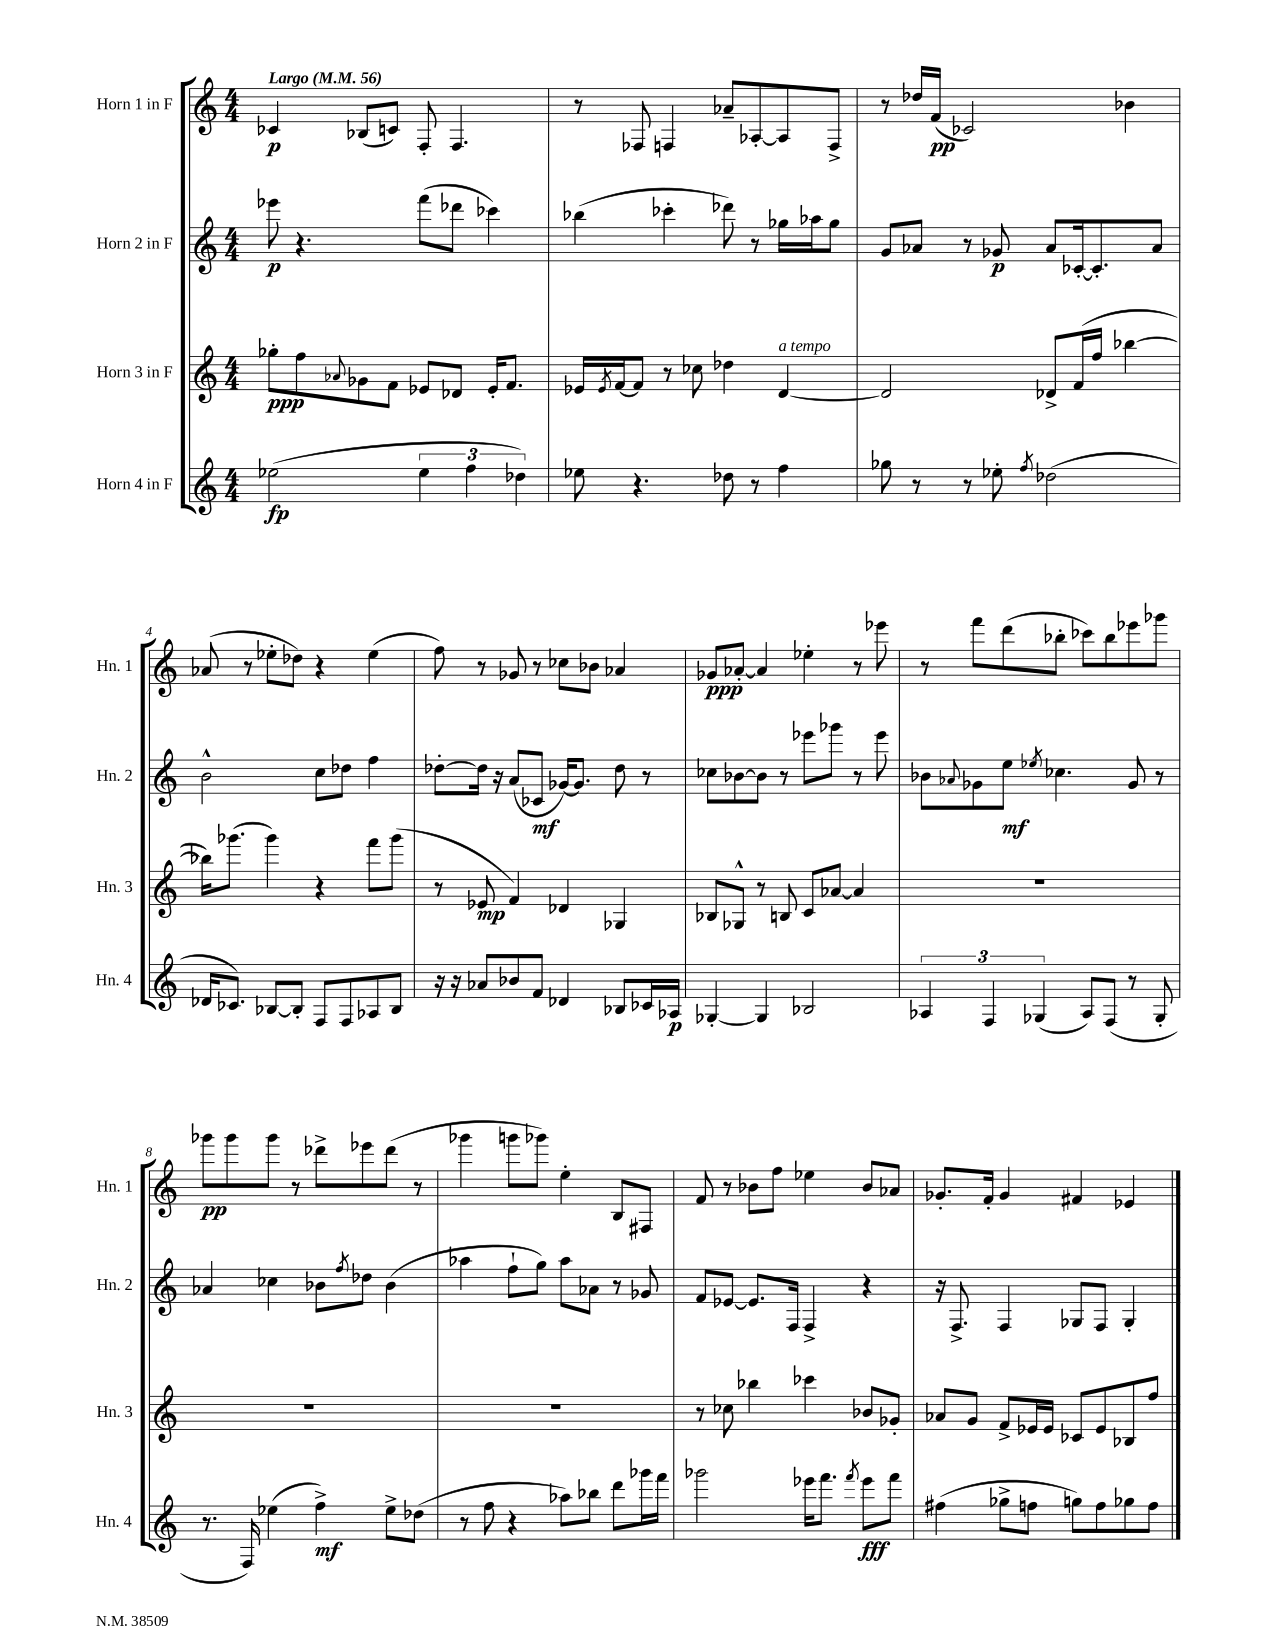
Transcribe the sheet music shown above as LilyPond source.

<<
\new StaffGroup <<
\new Staff = "s0" \with { instrumentName = "Horn 1 in F" shortInstrumentName = "Hn. 1" } {
    \clef treble \key c \major \numericTimeSignature \time 4/4 \tempo "Largo" 4 = 56
    ces'4\p bes8( c'8) f8-. f4. |
    r8 fes8 f4 aes'8-- aes8~-. aes8 f8-> |
    r8 des''16 f'16\pp( ces'2) bes'4 |
    aes'8( r8 ees''8-. des''8) r4 ees''4( |
    f''8) r8 ges'8 r8 ces''8 bes'8 aes'4 |
    ges'8\ppp aes'8~-. aes'4 ees''4-. r8 ees'''8 |
    r8 f'''8 d'''8( bes''8-. ces'''8) bes''8 ees'''8 ges'''8 |
    ges'''8\pp ges'''8 ges'''8 r8 des'''8-> ees'''8 des'''8( r8 |
    ges'''4 g'''8 ges'''8) e''4-. b8 fis8 |
    f'8 r8 bes'8 f''8 ees''4 bes'8 aes'8 |
    ges'8.-. f'16-. ges'4 fis'4 ees'4 \bar "|." |
}
\new Staff = "s1" \with { instrumentName = "Horn 2 in F" shortInstrumentName = "Hn. 2" } {
    \clef treble \key c \major \numericTimeSignature \time 4/4
    ees'''8\p r4. f'''8( des'''8 ces'''4) |
    bes''4( ces'''4-. des'''8) r8 ges''16 aes''16 ges''8 |
    g'8 aes'8 r8 ges'8\p aes'8 ces'16~-. ces'8.-. aes'8 |
    b'2-^ c''8 des''8 f''4 |
    des''8~-. des''16 r16 a'8( ces'8\mf ges'16~) ges'8. des''8 r8 |
    ces''8 bes'8~ bes'8 r8 ees'''8 ges'''8 r8 ees'''8 |
    bes'8 \appoggiatura { aes'8 } ges'8 e''8\mf \acciaccatura { ees''8 } ces''4. ges'8 r8 |
    aes'4 ces''4 bes'8 \acciaccatura { f''8 } des''8 bes'4( |
    aes''4 f''8-! g''8) aes''8 aes'8 r8 ges'8 |
    f'8 ees'8~ ees'8. f16 f4-> r4 |
    r16 f8.-> f4 ges8 f8 ges4-. \bar "|." |
}
\new Staff = "s2" \with { instrumentName = "Horn 3 in F" shortInstrumentName = "Hn. 3" } {
    \clef treble \key c \major \numericTimeSignature \time 4/4
    ges''8-.\ppp f''8 \appoggiatura { aes'8 } ges'8 f'8 ees'8 des'8 ees'16-. f'8. |
    ees'16 \acciaccatura { ees'8 } f'16~ f'8 r8 ces''8 des''4 d'4~^\markup { \italic "a tempo" } |
    d'2 des'8-> f'16( f''16 bes''4~ |
    bes''16) ges'''8.( ges'''4) r4 f'''8 ges'''8( |
    r8 ees'8\mp f'4) des'4 ges4 |
    bes8 ges8-^ r8 b8 c'8 aes'8~ aes'4 |
    R1 |
    R1 |
    R1 |
    r8 ces''8 bes''4 ces'''4 bes'8 ges'8-. |
    aes'8 g'8 f'8-> ees'16 ees'16 ces'8 ees'8 bes8 f''8 \bar "|." |
}
\new Staff = "s3" \with { instrumentName = "Horn 4 in F" shortInstrumentName = "Hn. 4" } {
    \clef treble \key c \major \numericTimeSignature \time 4/4
    ees''2\fp( \tuplet 3/2 { ees''4 f''4 des''4) } |
    ees''8 r4. des''8 r8 f''4 |
    ges''8 r8 r8 ees''8-. \acciaccatura { f''8 } des''2( |
    des'16 ces'8.) bes8~ bes8-. f8 f8 aes8 bes8 |
    r16 r16 aes'8 bes'8 f'8 des'4 bes8 ces'16 aes16\p |
    ges4~-. ges4 bes2 |
    \tuplet 3/2 { aes4 f4 ges4( } aes8) f8( r8 ges8-. |
    r8. f16) ees''4( f''4->\mf) ees''8-> des''8( |
    r8 f''8 r4 aes''8) bes''8 d'''8 ges'''16 f'''16 |
    ges'''2 ees'''16 f'''8. \acciaccatura { f'''8 } ees'''8\fff f'''8 |
    fis''4( ges''8-> f''8 g''8) f''8 ges''8 f''8 \bar "|." |
}
>>
>>
